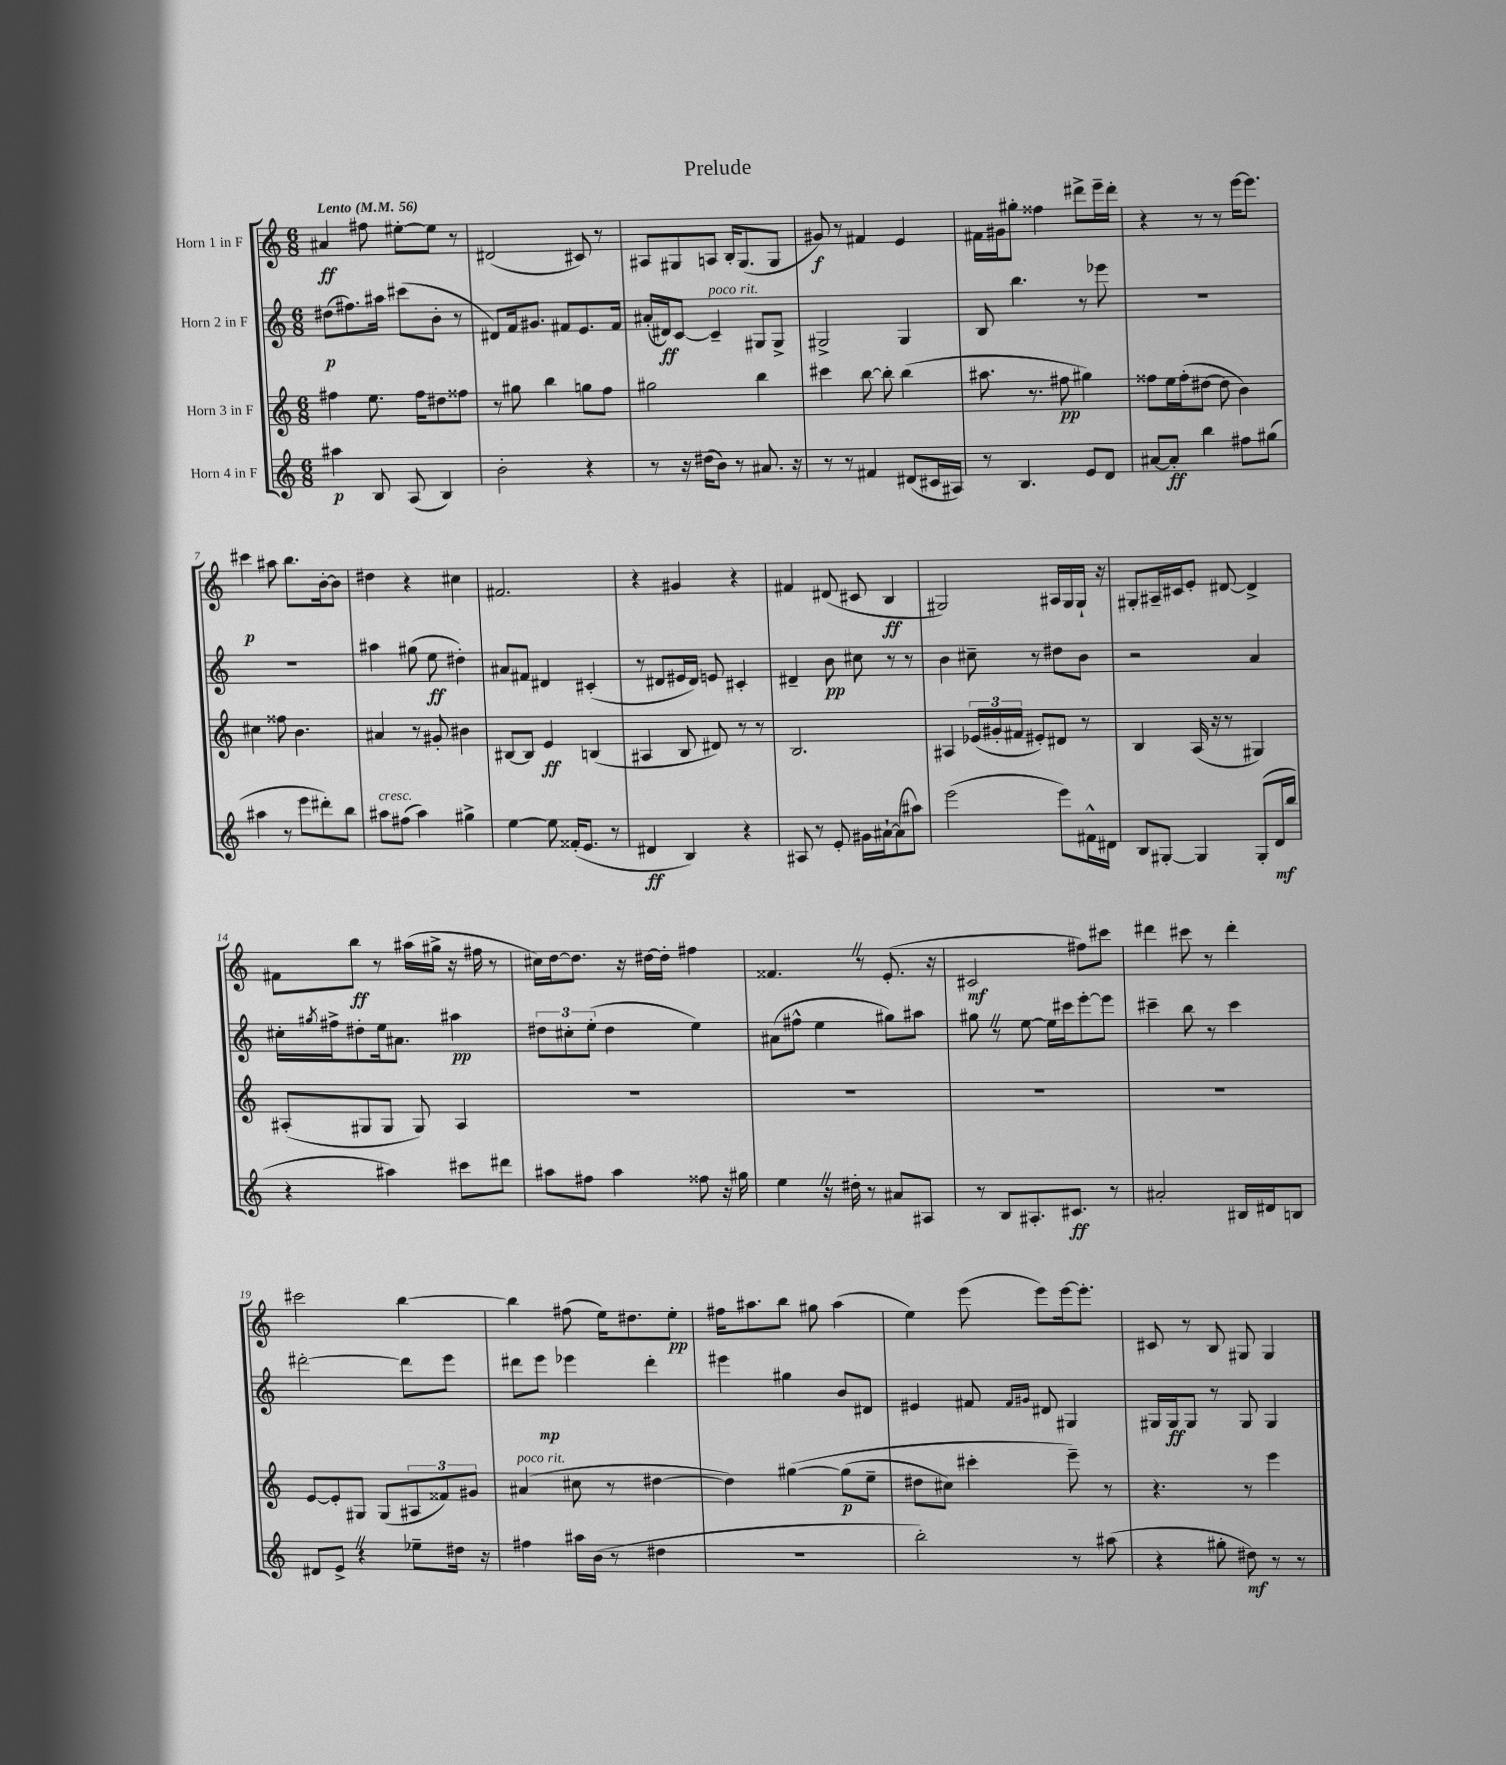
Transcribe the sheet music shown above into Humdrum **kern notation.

**kern	**kern	**kern	**kern
*staff4	*staff3	*staff2	*staff1
*clefG2	*clefG2	*clefG2	*clefG2
*k[]	*k[]	*k[]	*k[]
*M6/8	*M6/8	*M6/8	*M6/8
*MM56	*MM56	*MM56	*MM56
4aa#	4ff#	(8dd#	4a#
.	.	8.ff#)	.
8B	8.ee	.	8ff#
.	.	16aa#	.
(8A	.	(8ccc#	[8ee#'
.	16ff#	.	.
4B)	8dd#	8b'	8ee#]
.	8ff##	8r	8r
=	=	=	=
2b'	8r	8d#)	(2d#
.	8gg#	16f	.
.	.	8.g#	.
.	4bb	.	.
.	.	8f#	.
4r	8gg	8.e	8c#)
.	8ff	.	8r
.	.	16f#	.
=	=	=	=
8r	2gg#	(16a#'	8A#
.	.	16d#)	.
16r	.	[8c	8G#
(16dd#	.	.	.
8b)	.	4c~]	8A
8r	.	.	16B'
.	.	.	(8.G#
8.a#	4bb	8G#	.
.	.	8G#^	8G#
16r	.	.	.
=	=	=	=
8r	4ccc#	2G#^	8g#)
8r	.	.	8r
4f#	[8bb	.	4f#
.	8bb']	.	.
(8d#	(4bb	4G#	4e
16c#	.	.	.
16A#)	.	.	.
=	=	=	=
8r	8.aa#	8B	16f#
.	.	.	16g#
4.B	.	4.bb	8gg#'
.	8.r	.	.
.	.	.	4ff##
.	8ff#	.	.
8e	4gg#)	8r	8ddd#^
8d	.	8eee-	16eee~
.	.	.	16ddd#'
=	=	=	=
[8a#	8ff##	2.r	4r
8a#']	16ee	.	.
.	(16ff##'	.	.
4bb	[8dd#	.	8r
.	8dd#]	.	8r
8ff#	4b)	.	[16eee
.	.	.	8.eee]
(8gg#	.	.	.
=	=	=	=
4aa#	4cc#	2.r	4ccc#
8r	8ff##	.	8aa#
8eee	4.b	.	8.bb
8ddd#')	.	.	.
.	.	.	[16b'
8bb	.	.	8b]
=	=	=	=
8aa#	4a#	4aa#	4dd#
(8ff#	.	.	.
4aa#)	8r	(8gg#	4r
.	8g#'	8ee	.
4gg#^	4b#	4dd#')	4cc#
=	=	=	=
[4ee	[8B#	8a#	2.f#
.	8B#]	8f#	.
8ee]	4e	4d#	.
(16f##'	.	.	.
8.e	.	.	.
.	(4B	(4c#'	.
8r	.	.	.
=	=	=	=
4d#	4A#	8r	4r
.	.	8d#	.
4B)	8B	16e#	4g#
.	.	16d#)	.
.	8d#)	8e	.
4r	8r	4c#'	4r
.	8r	.	.
=	=	=	=
8A#	2.B	4d#~	4f#
8r	.	.	.
8e'	.	8b	(8d#
16g#	.	8cc#	8c#
[16a#`	.	.	.
(8a#]	.	8r	4B
8aa#)	.	8r	.
=	=	=	=
(2eee	4A#	4b	2G#)
.	(24e-	8cc#~	.
.	24g#'	.	.
.	24f#	.	.
.	8e#')	8r	.
8eee)	8d#	8dd#	16A#
.	.	.	16G#
16f#^^	8r	8b	16G#`
16d#	.	.	16r
=	=	=	=
8B	4B	2r	8G#'
[8G#'	.	.	16A#~
.	.	.	16c#
4G#]	(16A	.	8e'
.	16r	.	.
.	8r	.	[8d#
(8G#'	4G#)	4a	4d#^]
16d	.	.	.
16bb	.	.	.
=	=	=	=
4r	(8A#'	16cc#'	8f#
.	.	8qgg#	.
.	.	16ff#^	.
.	8G#	8dd#'	8bb
4aa#)	8G#	16ee	8r
.	.	8.a#	.
.	8G#)	.	(16aa#
.	.	.	16gg#^
8ccc#	4A#	4aa#	16r
.	.	.	16ff#
8ddd#	.	.	8r
=	=	=	=
8aa#	2.r	12dd#	16cc#)
.	.	.	[16dd
.	.	12cc#'	.
8ff#	.	.	8.dd]
.	.	(12ee'	.
4aa#	.	4dd#	.
.	.	.	16r
.	.	.	[16dd#
.	.	.	16dd#']
8ff##	.	4ee)	4ff#
16r	.	.	.
16gg#	.	.	.
=	=	=	=
4ee	2.r	(8a#	4.f##
.	.	8ff#^^	.
16r	.	4ee	.
16dd#'	.	.	.
8r	.	.	8r
8a#	.	8gg#)	(8.e'
8A#	.	8aa#	.
.	.	.	16r
=	=	=	=
8r	2.r	8gg#	2c#
8B	.	8r	.
8.A#'	.	[8ee	.
.	.	16ee]	.
8.c#	.	16ccc#	.
.	.	[8eee'	8ff#)
8r	.	8eee]	8ccc#
=	=	=	=
2a#'	2.r	4ccc#~	4ddd#
.	.	8bb	8ccc#
.	.	8r	8r
16B#	.	4ccc#	4ddd#'
16d#	.	.	.
8B	.	.	.
=	=	=	=
8d#	[8e	[2ddd#'	2ccc#
8e^	8e']	.	.
4r	8G#	.	.
.	(8G#	.	.
8ee-~	12A#	8ddd#]	[4bb
.	12f##)	.	.
16dd#	.	8eee	.
.	12g#	.	.
16r	.	.	.
=	=	=	=
4ff#	(4a#	8ddd#	4bb]
.	.	8eee	.
16aa#	8cc#	4eee-	(8ff#
(16b	.	.	.
8r	8r	.	16ee)
.	.	.	8.dd#
4dd#	[4dd#	4ddd#'	.
.	.	.	8ee'
=	=	=	=
2.r	4dd#])	4eee#	16ff#
.	.	.	8.aa#
.	&([4gg#	4gg#	8bb
.	.	.	8gg#
.	(8gg#]	8b	(4aa#
.	8ee~	8d#	.
=	=	=	=
2bb')	8dd#	4e#	4ee)
.	8cc#)	.	.
.	4ccc#'	8f#	(8eee
.	.	16qqf#	.
.	.	16qqg#	.
.	.	8d#	8eee)
8r	8eee~&)	4G#	[16eee
.	.	.	8.eee']
(8aa#	8r	.	.
=	=	=	=
4r	4.r	16G#	8c#
.	.	16G#	.
.	.	8G#	8r
8gg#'	.	8r	8B
8dd#)	8r	8G#	8G#
8r	4eee	4G#	4G#
8r	.	.	.
==	==	==	==
*-	*-	*-	*-
